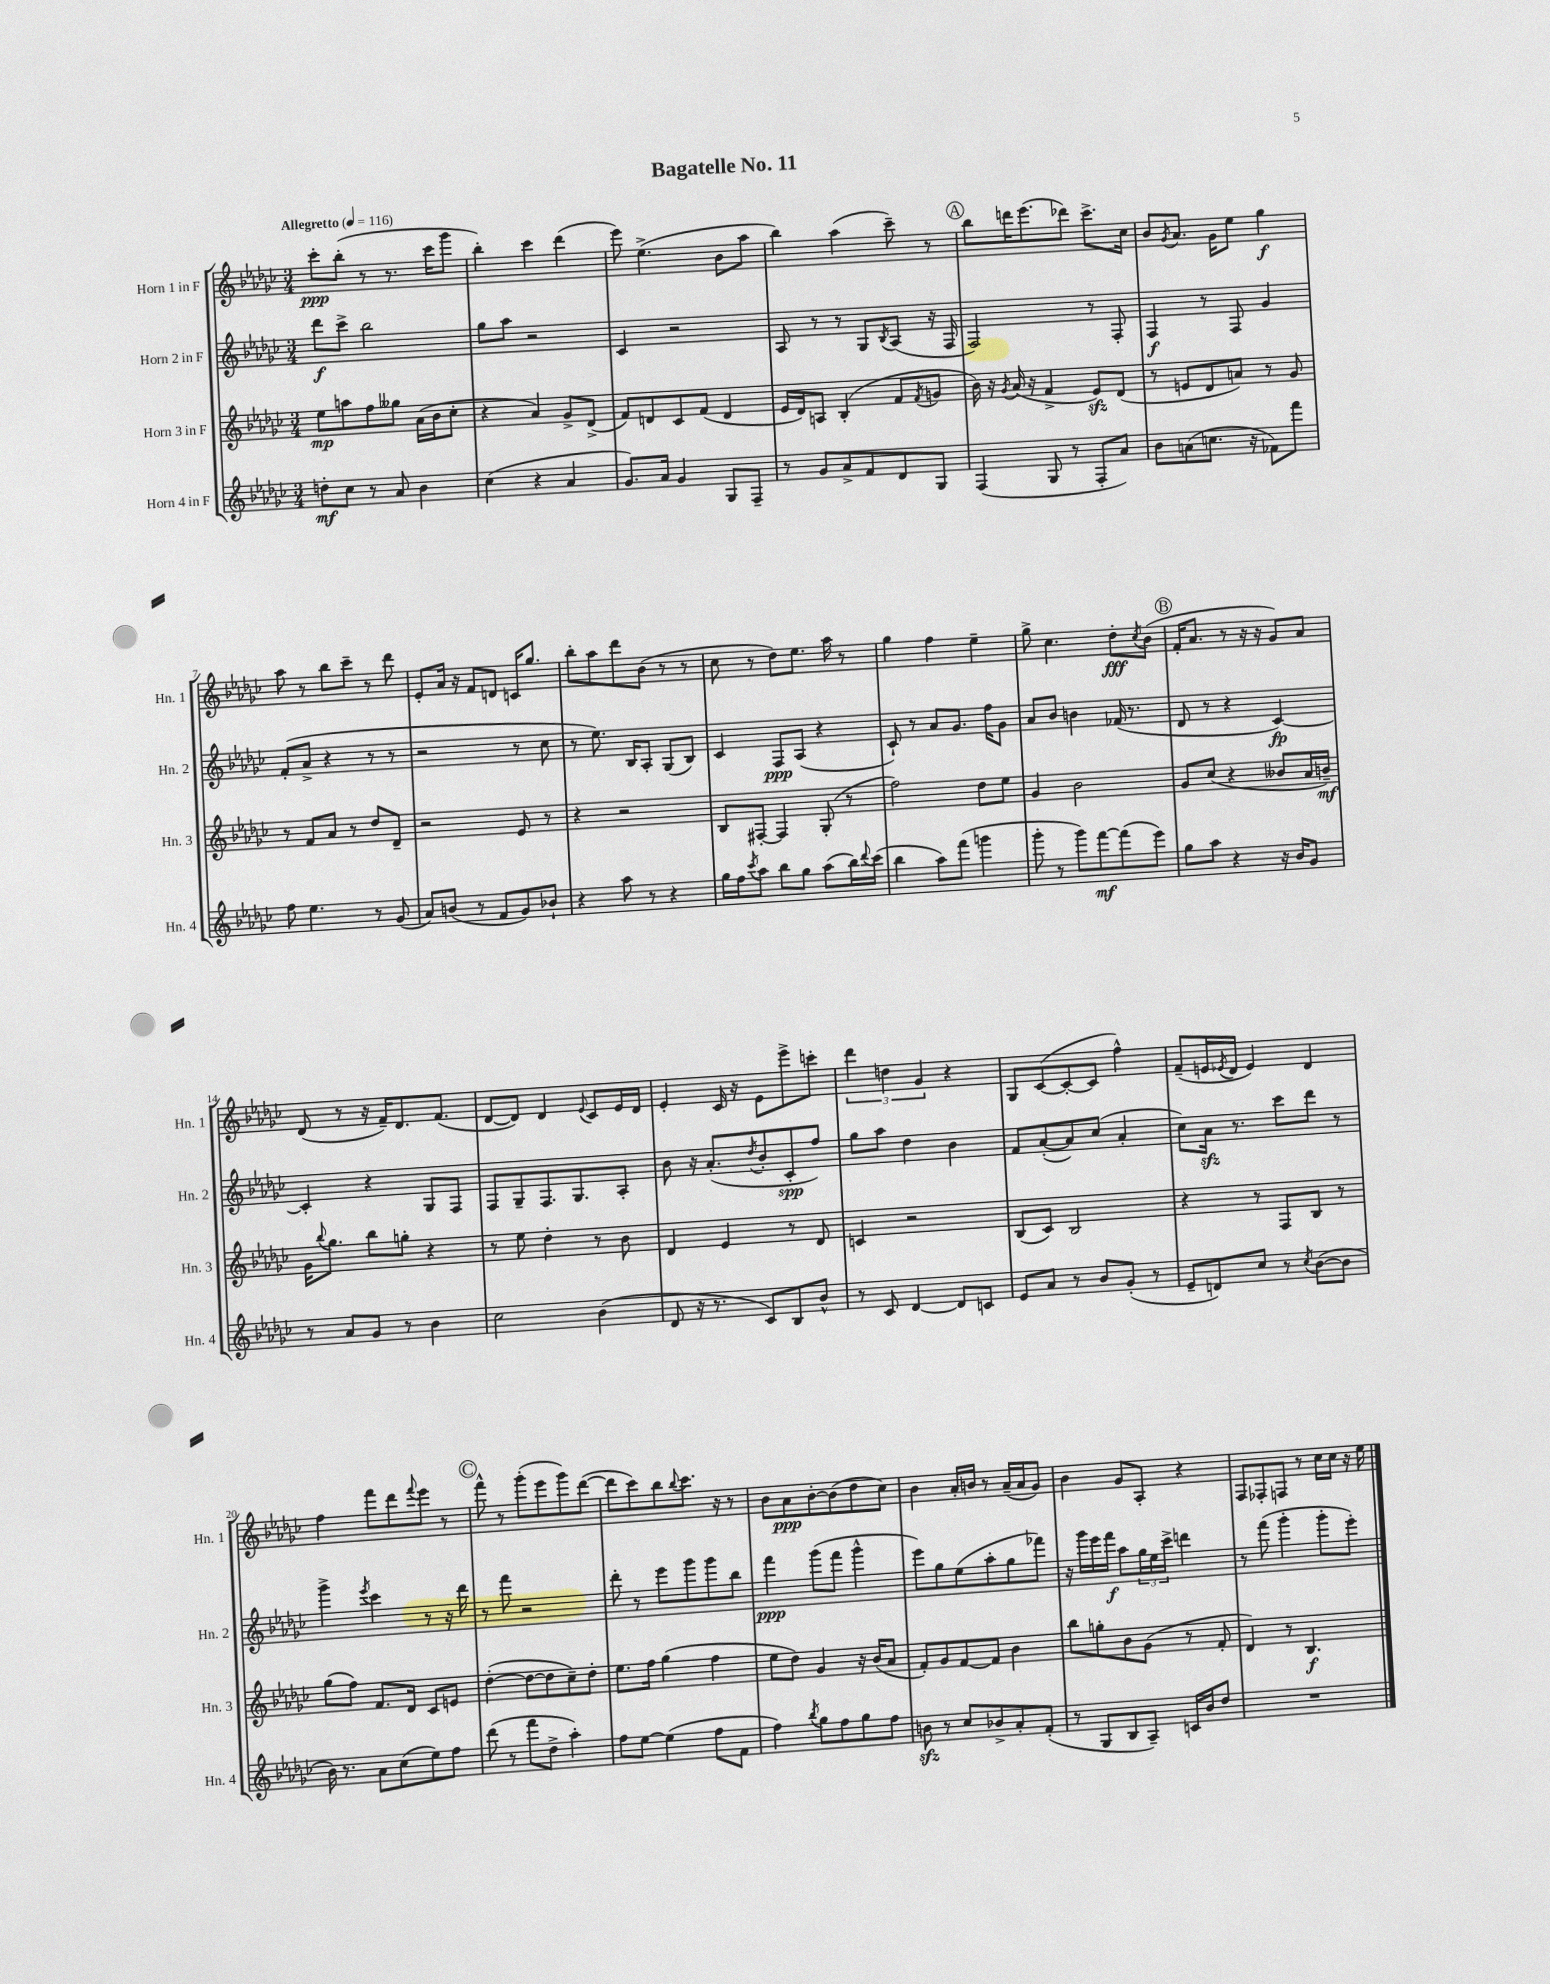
\header { title = "Bagatelle No. 11" }
<<
\new StaffGroup <<
\new Staff = "s0" \with { instrumentName = "Horn 1 in F" shortInstrumentName = "Hn. 1" } {
    \clef treble \key ges \major \numericTimeSignature \time 3/4 \tempo "Allegretto" 4 = 116
    ces'''8-.\ppp bes''8-.( r8 r8. ces'''16 ges'''8 |
    bes''4-.) ces'''4 des'''4( |
    ees'''8) ees''4.->( bes'8 aes''8 |
    bes''4) aes''4( ces'''8--) r8 |
    \mark \markup { \circle "A" } bes''8 d'''16 ees'''8.( des'''8) ces'''8.-> ces''16 |
    bes'8 \acciaccatura { ges'8 } aes'8. ges'16 ees''8 ges''4\f |
    aes''8 r8 bes''8 ces'''8-- r8 des'''8 |
    ees'8-. aes'16 r16 f'8 d'8 c'16 ges''8. |
    bes''8-. aes''8 des'''8 bes'8( r8 r8 |
    ces''8 r8 des''8) ees''8. aes''16 r8 |
    ges''4 f''4 ees''4-- |
    ges''8-> ces''4. des''8-.\fff \acciaccatura { ces''8 } bes'8( |
    \mark \markup { \circle "B" } f'16-. aes'8. r8 r16 r16 ges'8) aes'8 |
    des'8( r8 r16 f'16--) des'8. f'8.( |
    des'8~ des'8) des'4 \appoggiatura { ees'8 } ces'8 ees'16 des'16 |
    ees'4-. ces'16 r16 ees'8 ees'''8-> c'''8-. |
    \tuplet 3/2 { des'''4 d''4 ges'4 } r4 |
    ges8 ces'8~( ces'8~-. ces'8 f''4-^) |
    f'8--( e'16 \acciaccatura { ees'8 } des'16 ees'4) des'4 |
    f''4 f'''8 des'''8 \appoggiatura { f'''8 } ees'''8 r8 |
    \mark \markup { \circle "C" } f'''8-^ r8 ges'''8-.( ees'''8 ges'''8) des'''8~( |
    des'''8 ces'''8) bes''8 \appoggiatura { bes''8 } ces'''8. r16 r8 |
    bes'8 aes'8\ppp bes'8~-. bes'8( des''8 ces''8) |
    bes'4 aes'16-. b'16 r8 aes'16--( aes'16 ges'8) |
    bes'4 ges'8 aes8-. r4 |
    f8 fes8-. f8 r8 ces''16 ces''16 r16 ees''16 \bar "|." |
}
\new Staff = "s1" \with { instrumentName = "Horn 2 in F" shortInstrumentName = "Hn. 2" } {
    \clef treble \key ges \major \numericTimeSignature \time 3/4
    des'''8\f ces'''8-> bes''2 |
    ges''8 aes''8 r2 |
    ces'4 r2 |
    aes8 r8 r8 ges8 \acciaccatura { bes8 } aes8( r16 f16 |
    \mark \markup { \circle "A" } f2) r8 f8-. |
    f4\f r8 f8 ges'4 |
    f'8-.( aes'8-> r4 r8 r8 |
    r2 r8 ces''8 |
    r8 ees''8.) bes16 aes8-. ges8( bes8) |
    ces'4 f8\ppp aes8( r4 |
    ces'8-!) r8 aes'8 ges'8. f''16 ges'8 |
    aes'8 bes'8 b'4 fes'16( r8. |
    \mark \markup { \circle "B" } des'8 r8 r4 ces'4~\fp) |
    ces'4-. r4 ges8 f8 |
    f8 ges8-- f8. ges8. aes8-. |
    bes'8 r16 aes'8.-.( \acciaccatura { des''8 } bes'8-. ces'8-.\spp f''8) |
    ges''8 aes''8 des''4 bes'4 |
    f'8 aes'8~-.( aes'8) ces''8( aes'4-. |
    ces''8) aes'16\sfz r8. ces'''8 des'''8 r8 |
    ges'''4-> \acciaccatura { ees'''8 } ces'''4 r8 r16 des'''16 |
    \mark \markup { \circle "C" } r8 f'''8 r2 |
    des'''8-. r8 ees'''8 ges'''8 ges'''8 bes''8 |
    f'''4\ppp ges'''8( f'''8 ges'''4-^ |
    ees'''8) ges''8 ees''8( aes''8-. ges''8 fes'''8) |
    r16 ges'''16 ees'''16 f'''16\f aes''8 \tuplet 3/2 { ges''16 ees''16 ces'''16-> } d'''4 |
    r8 f'''8( ges'''4-. ges'''8-. ees'''8-.) \bar "|." |
}
\new Staff = "s2" \with { instrumentName = "Horn 3 in F" shortInstrumentName = "Hn. 3" } {
    \clef treble \key ges \major \numericTimeSignature \time 3/4
    ees''8\mp a''8 f''8 geses''8 aes'16( bes'16 ces''8-. |
    r4 aes'4) ges'8-> des'8->( |
    f'8) d'8 ces'8 f'8( d'4 |
    ees'16 des'16) a8 bes4-.( f'8 \acciaccatura { f'8 } g'8 |
    \mark \markup { \circle "A" } bes'16) r16 \acciaccatura { ges'8 } aes'16( r16 f'4-> ees'8\sfz) des'8( |
    r8 e'8 des'8 a'8) r8 ges'8 |
    r8 f'8 aes'8 r8 des''8 des'8-- |
    r2 ees'8 r8 |
    r4 r2 |
    bes8 fis8~-. fis4 ges8-.( r8 |
    f''2) des''8 ees''8 |
    ges'4 bes'2 |
    \mark \markup { \circle "B" } ges'8 ces''8( r4 beses'8 aes'16 b'16--\mf) |
    ges'16 \appoggiatura { bes''8 } ges''8. bes''8 g''8-. r4 |
    r8 ees''8 des''4-. r8 bes'8 |
    des'4 ees'4 r8 des'8 |
    c'4 r2 |
    bes8( ces'8) bes2 |
    r4 r8 f8 bes8 r8 |
    ges''8( f''8) f'8. des'16 ces'8 e'8 |
    \mark \markup { \circle "C" } des''4~-.( des''8~ des''8 ces''8--) des''8-. |
    ees''8. f''16 ges''4( f''4 |
    ees''8 des''8) ges'4 r16 bes'16( aes'8 |
    f'8-.) ges'8 f'8~ f'8 bes'4 |
    bes''8 g''8-. bes'8 ges'8( r8 f'8-. |
    des'4) r8 bes4.\f \bar "|." |
}
\new Staff = "s3" \with { instrumentName = "Horn 4 in F" shortInstrumentName = "Hn. 4" } {
    \clef treble \key ges \major \numericTimeSignature \time 3/4
    d''8-.\mf ces''8 r8 aes'8 bes'4 |
    ces''4( r4 aes'4 |
    ges'8.) aes'16 ges'4 ges8 f8-- |
    r8 ges'8 aes'8-> f'8 des'8 ges8 |
    \mark \markup { \circle "A" } f4( ges8 r8 f8-. aes'8) |
    bes'8 a'8( c''8. r16 fes'8) f'''8 |
    f''8 ees''4. r8 ges'8( |
    aes'8) b'8( r8 f'8 ges'8) bes'8-! |
    r4 aes''8 r8 r4 |
    ges''16 f''16 \acciaccatura { ces'''8 } aes''8 bes''8 ges''8 aes''8( bes''16) \appoggiatura { des'''8 } ces'''16( |
    bes''4 aes''8) f'''8( g'''4 |
    ges'''8-. r8 ges'''8) f'''8~\mf f'''8( ees'''8) |
    \mark \markup { \circle "B" } ges''8 aes''8 r4 r16 bes'16 ges'8 |
    r8 aes'8 ges'8 r8 bes'4 |
    ces''2 bes'4( |
    des'8 r16 r8. ces'8) bes8 bes'8-^ |
    r8 ces'8 des'4~ des'8 c'8 |
    ees'8 aes'8 r8 bes'8 ges'8-.( r8 |
    ees'8-- d'8) ces''8 r8 \acciaccatura { ces''8 } bes'8~( bes'8 |
    bes'16) r8. aes'8 ces''8( ees''8) f''8 |
    \mark \markup { \circle "C" } des'''8( r8 f'''8 des''8-> aes''4-.) |
    f''8 ees''8~ ees''4( f''8 f'8 |
    f''4) \acciaccatura { bes''8 } ges''8 f''8 ges''8 f''8 |
    b'8\sfz r8 ces''8 bes'8-> aes'8-. f'8-.( |
    r8 ges8 bes8 aes8--) c'16 bes'16 des''8 |
    R2. \bar "|." |
}
>>
>>
